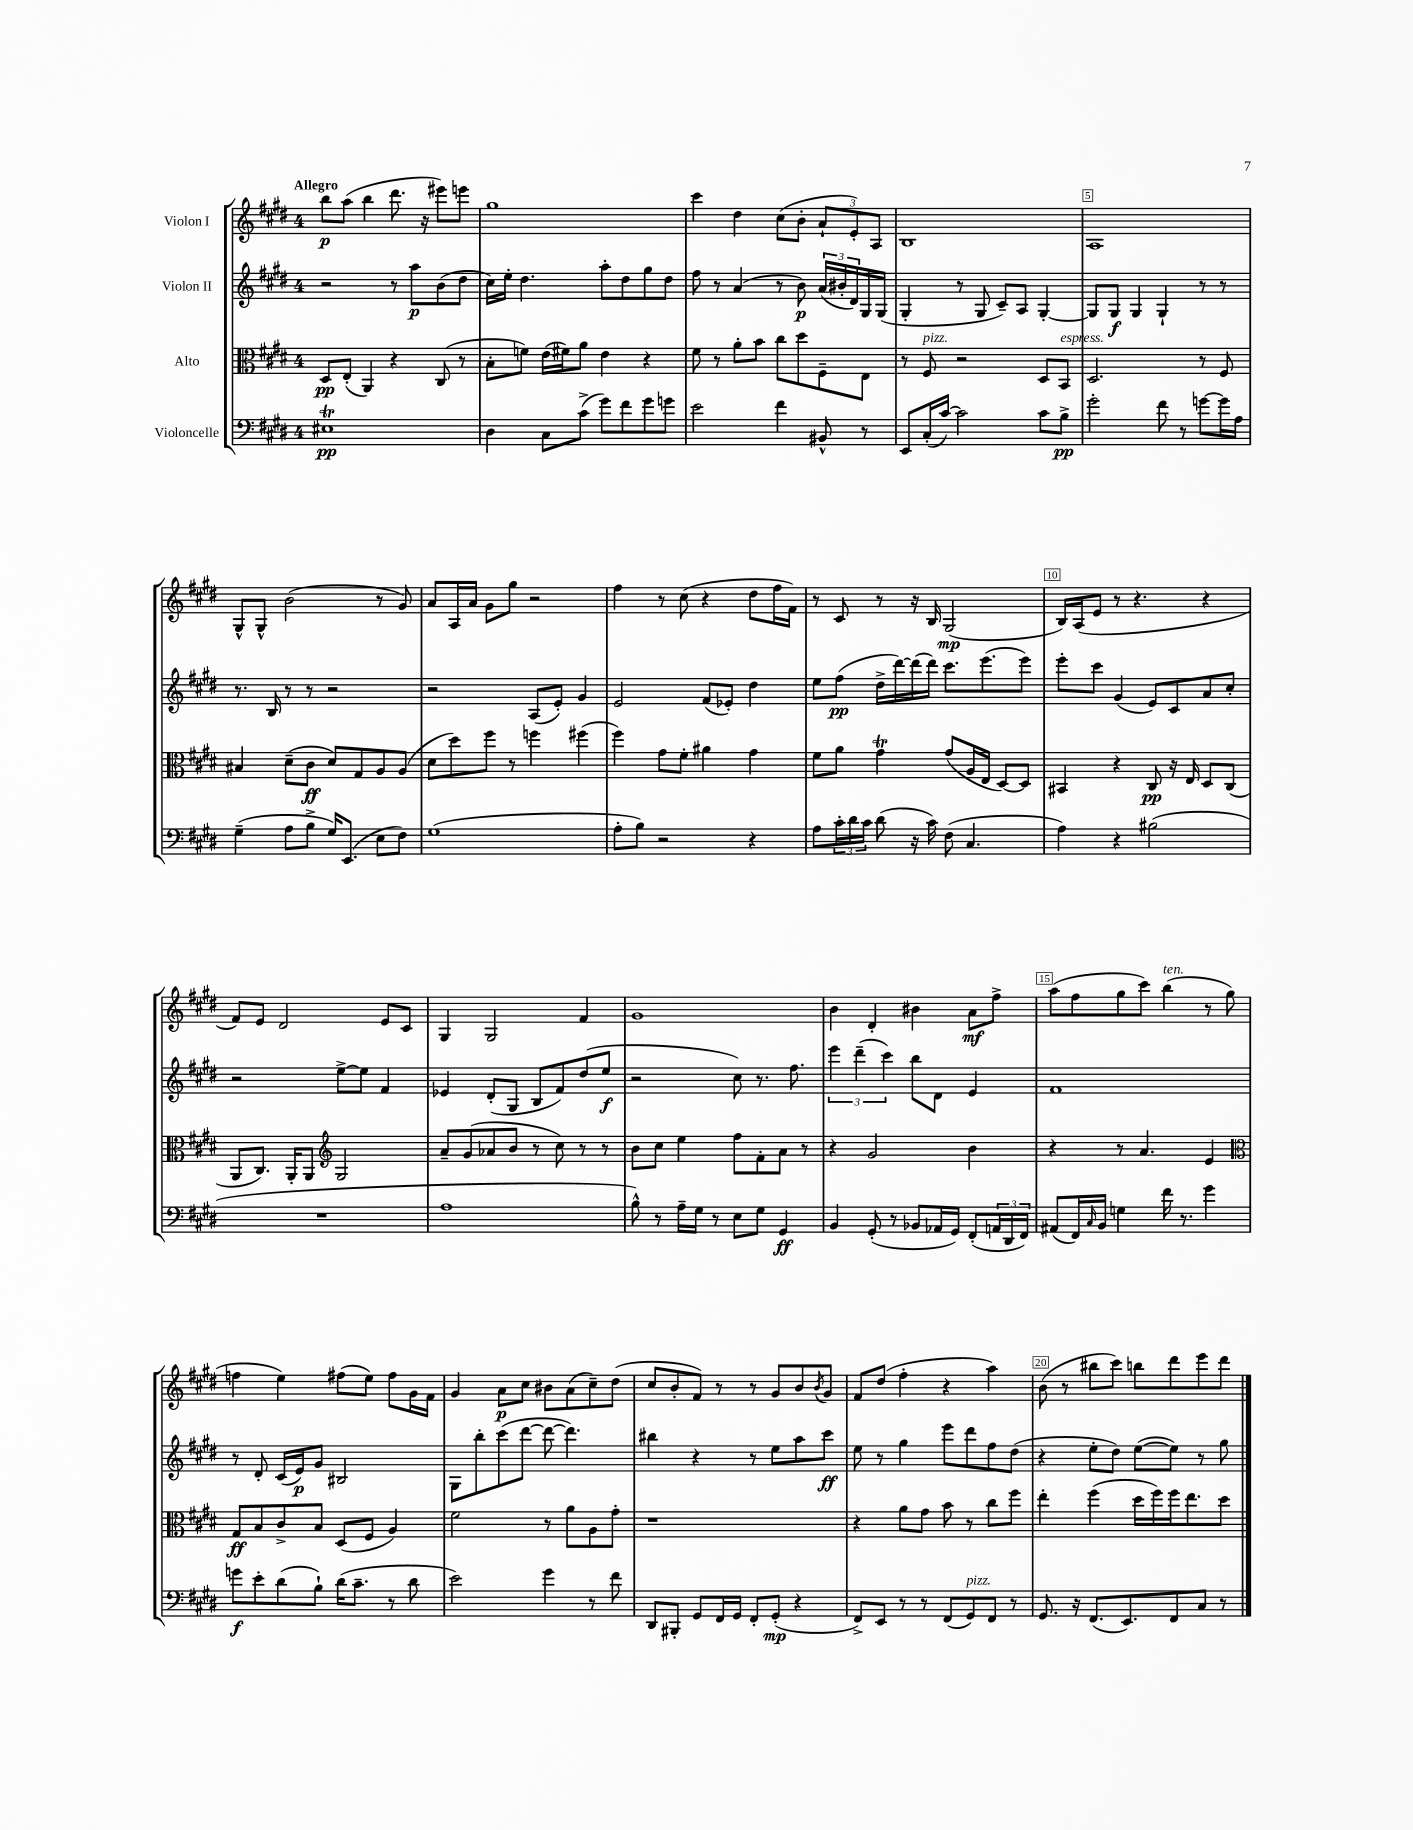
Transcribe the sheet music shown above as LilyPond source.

<<
\new StaffGroup <<
\new Staff = "s0" \with { instrumentName = "Violon I" } {
    \clef treble \key e \major \once \override Staff.TimeSignature.style = #'single-digit \time 4/4 \tempo "Allegro"
    b''8\p a''8( b''4 dis'''8. r16 eis'''8) e'''8 |
    gis''1 |
    cis'''4 dis''4 cis''8( b'8-. \tuplet 3/2 { a'8-! e'8-.) a8 } |
    b1 |
    a1 |
    gis8-^ gis8-^ b'2( r8 gis'8) |
    a'8 a16 a'16 gis'8 gis''8 r2 |
    fis''4 r8 cis''8( r4 dis''8 fis''16 fis'16) |
    r8 cis'8 r8 r16 b16 gis2\mp( |
    b16) a16( e'8 r8 r4. r4 |
    fis'8) e'8 dis'2 e'8 cis'8 |
    gis4 gis2 fis'4 |
    gis'1 |
    b'4 dis'4-. bis'4 a'8\mf fis''8-> |
    a''8( fis''8 gis''8 cis'''8) b''4^\markup { \italic "ten." }( r8 gis''8 |
    f''4 e''4) fis''8( e''8) fis''8 gis'16 fis'16 |
    gis'4 a'8\p cis''8 bis'8 a'8( cis''8--) dis''8( |
    cis''8 b'8-. fis'8) r8 r8 gis'8 b'8 \acciaccatura { b'8 } gis'8 |
    fis'8 dis''8( fis''4-. r4 a''4) |
    b'8( r8 bis''8 cis'''8) b''8 dis'''8 e'''8 dis'''8 \bar "|." |
}
\new Staff = "s1" \with { instrumentName = "Violon II" } {
    \clef treble \key e \major \once \override Staff.TimeSignature.style = #'single-digit \time 4/4
    r2 r8 a''8\p b'8( dis''8 |
    cis''16) e''16-. dis''4. a''8-. dis''8 gis''8 dis''8 |
    fis''8 r8 a'4( r8 b'8\p) \tuplet 3/2 { a'16( bis'16-. dis'16) } gis16 gis16( |
    gis4-. r8 gis8 cis'8--) a8 gis4~-. |
    gis8 gis8\f gis4 gis4-! r8 r8 |
    r8. b16 r8 r8 r2 |
    r2 a8( e'8-.) gis'4 |
    e'2 fis'8( ees'8-.) dis''4 |
    e''8 fis''8\pp( dis''16-> dis'''16~) dis'''16( dis'''16) cis'''8. e'''8.( e'''8) |
    e'''8-. cis'''8 gis'4( e'8) cis'8 a'8 cis''8-. |
    r2 e''8~-> e''8 fis'4 |
    ees'4 dis'8-.( gis8 b8 fis'8) dis''8( e''8\f |
    r2 cis''8) r8. fis''8. |
    \tuplet 3/2 { e'''4 dis'''4--( cis'''4) } b''8 dis'8 e'4 |
    fis'1 |
    r8 dis'8-. cis'16( e'16\p) gis'8 bis2 |
    gis8 b''8-. cis'''8( dis'''8~ dis'''8~ dis'''4.) |
    bis''4 r4 r8 e''8 a''8 cis'''8\ff |
    e''8 r8 gis''4 e'''8 dis'''8 fis''8 dis''8( |
    r4 e''8-. dis''8) e''8~( e''8) r8 gis''8 \bar "|." |
}
\new Staff = "s2" \with { instrumentName = "Alto" } {
    \clef alto \key e \major \once \override Staff.TimeSignature.style = #'single-digit \time 4/4
    dis8\pp e8-.( a,4) r4 cis8( r8 |
    b8-. f'8) e'16( fis'16) a'8 e'4 r4 |
    fis'8 r8 a'8-. b'8 cis''8 dis''8 fis8-- e8 |
    r8 fis8^\markup { \italic "pizz." } r2 dis8 b,8^\markup { \italic "espress." } |
    dis2. r8 fis8 |
    bis4 dis'8--( cis'8\ff dis'8) gis8 a8 a8( |
    dis'8 dis''8) fis''8 r8 f''4 fis''4( |
    fis''4) gis'8 fis'8-. ais'4 gis'4 |
    fis'8 a'8 gis'4\trill gis'8( a16 e16 dis8~) dis8 |
    bis,4 r4 cis8\pp r16 e16 dis8 cis8( |
    a,8 cis8.) a,16-. a,8 \clef treble gis2 |
    a'8-- gis'8( aes'8 b'8 r8 cis''8) r8 r8 |
    b'8 cis''8 e''4 fis''8 fis'8-. a'8 r8 |
    r4 gis'2 b'4 |
    r4 r8 a'4. e'4 |
    \clef alto gis8\ff b8 cis'8-> b8 dis8( fis8 a4) |
    fis'2 r8 a'8 a8 gis'8-. |
    r1 |
    r4 a'8 gis'8 b'8 r8 cis''8 fis''8 |
    e''4-. fis''4( dis''16 fis''16) fis''16 e''8. dis''8 \bar "|." |
}
\new Staff = "s3" \with { instrumentName = "Violoncelle" } {
    \clef bass \key e \major \once \override Staff.TimeSignature.style = #'single-digit \time 4/4
    eis1\trill\pp |
    dis4 cis8 cis'8->( gis'8) fis'8 gis'8 g'8 |
    e'2 fis'4 bis,8-^ r8 |
    e,8 cis16-.( cis'16~) cis'2 cis'8 b8->\pp |
    gis'2-. fis'8 r8 g'8~ g'16 a16 |
    gis4--( a8 b8-> gis16) e,8.( e8 fis8) |
    gis1( |
    a8-. b8) r2 r4 |
    a8 \tuplet 3/2 { cis'16-. dis'16 cis'16 } dis'8( r16 cis'16) fis8( cis4. |
    a4) r4 bis2( |
    R1 |
    a1 |
    b8-^) r8 a16-- gis16 r8 e8 gis8 gis,4\ff |
    b,4 gis,8-.( r8 bes,8 aes,16 gis,16) fis,8-.( \tuplet 3/2 { a,16 dis,16 fis,16) } |
    ais,8( fis,16) \grace { cis16 } b,16 g4 fis'16 r8. gis'4 |
    g'8\f e'8-. dis'8( b8-!) dis'16( cis'8.-- r8 dis'8 |
    e'2) gis'4 r8 fis'8 |
    dis,8 bis,,8-. gis,8 fis,16 gis,16 fis,8-. gis,8-.\mp( r4 |
    fis,8->) e,8 r8 r8 fis,8( gis,8^\markup { \italic "pizz." }) fis,8 r8 |
    gis,8. r16 fis,8.( e,8.) fis,8 cis8 r8 \bar "|." |
}
>>
>>
\layout { \context { \Score \override BarNumber.break-visibility = ##(#f #t #t) barNumberVisibility = #(every-nth-bar-number-visible 5) \override BarNumber.stencil = #(make-stencil-boxer 0.1 0.3 ly:text-interface::print) } }
